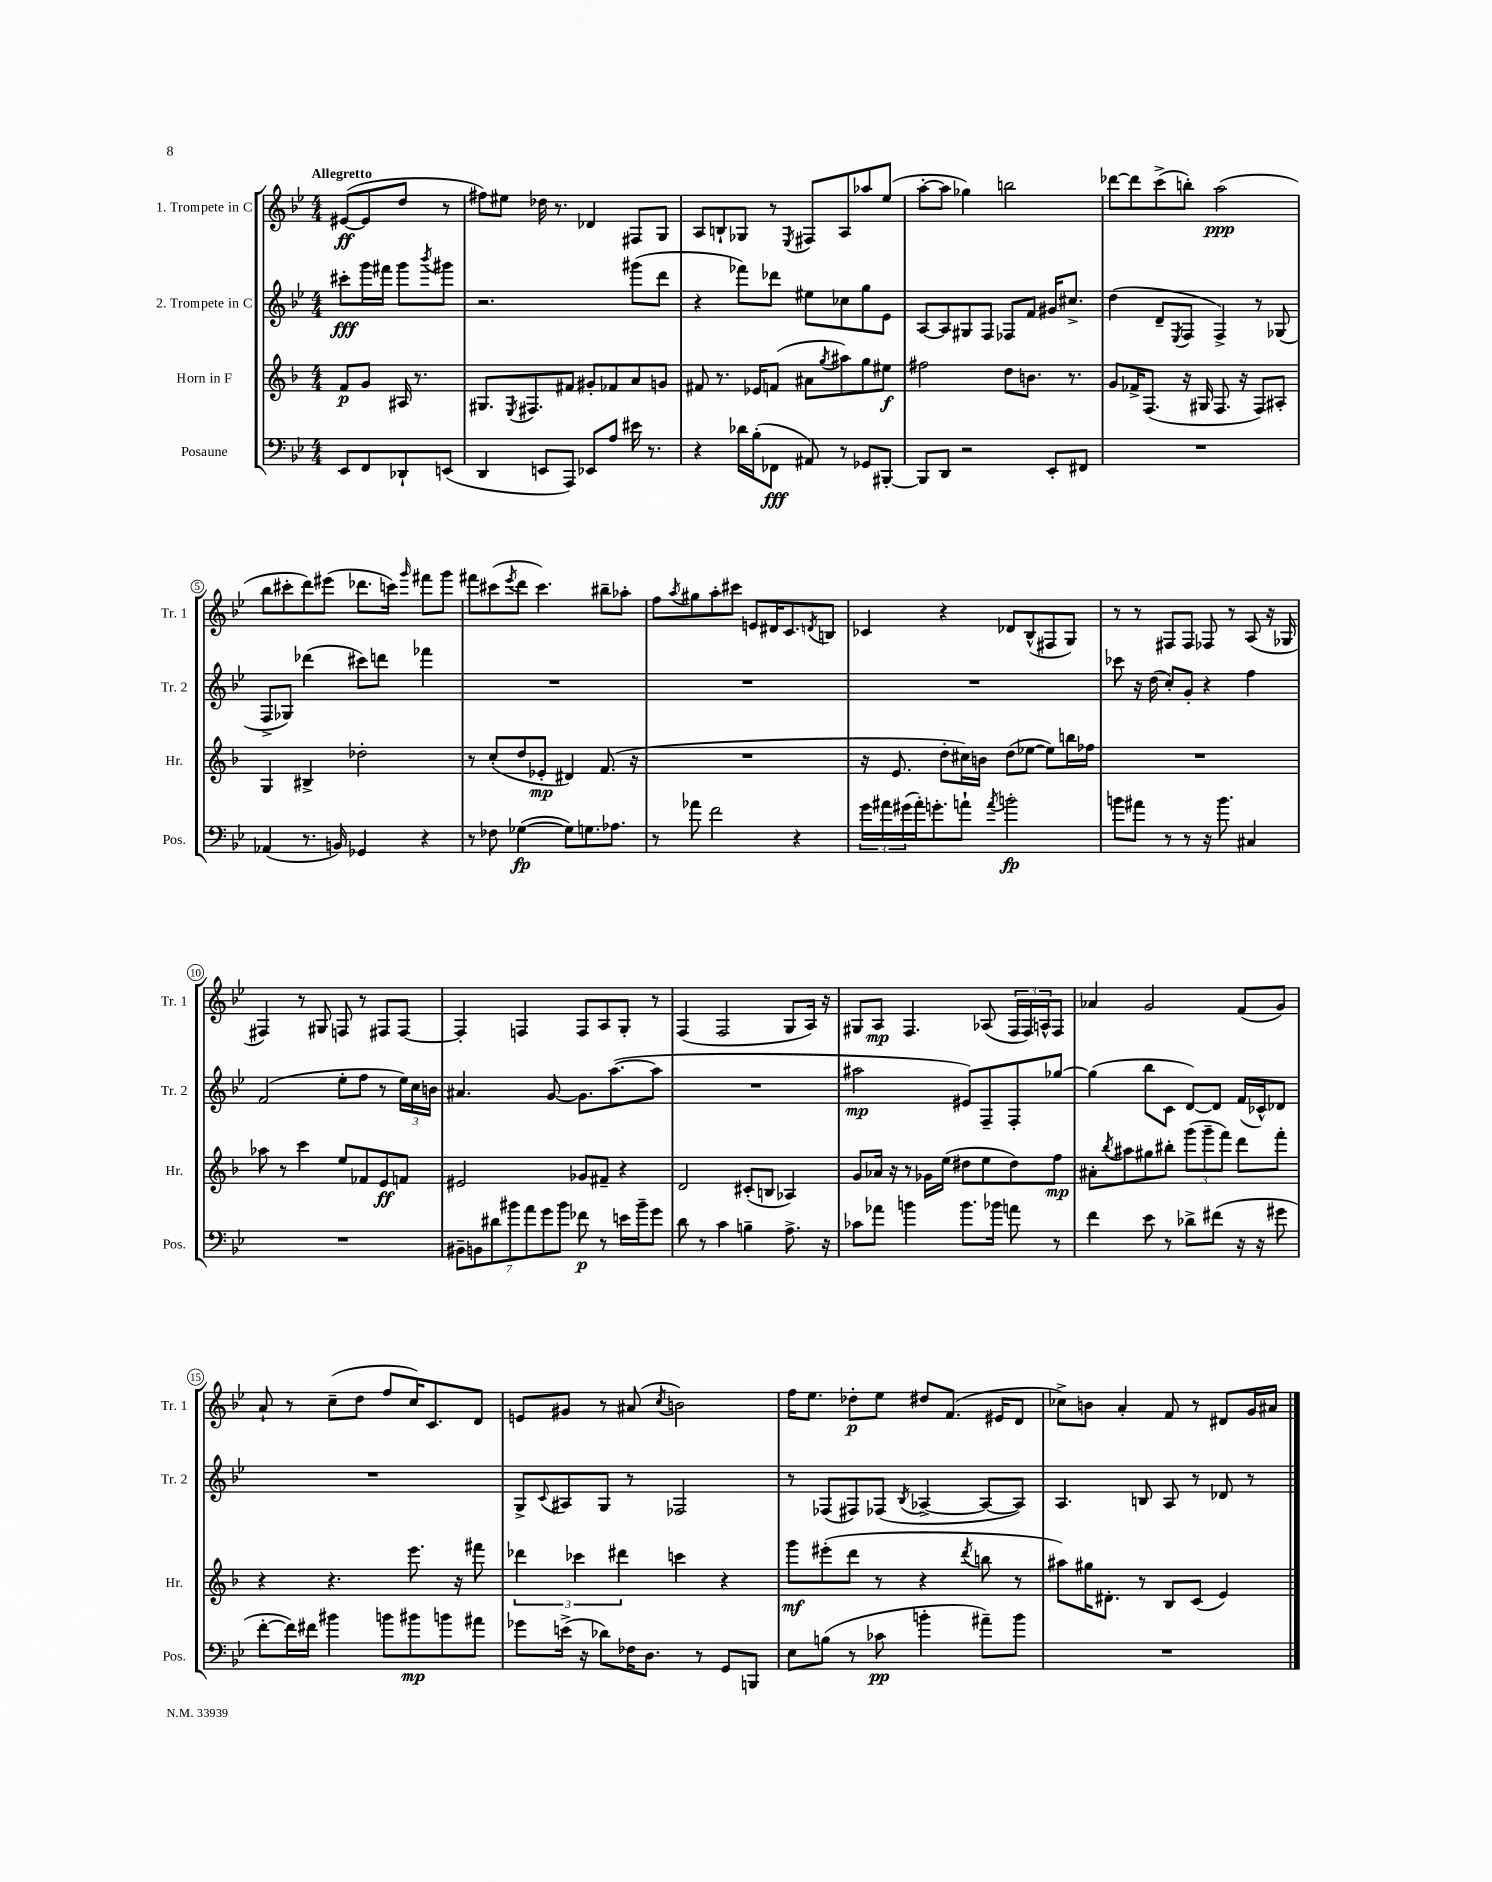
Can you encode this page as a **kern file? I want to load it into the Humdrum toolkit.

**kern	**dynam	**kern	**dynam	**kern	**dynam	**kern	**dynam
*part4	*part4	*part3	*part3	*part2	*part2	*part1	*part1
*staff4	*staff4	*staff3	*staff3	*staff2	*staff2	*staff1	*staff1
*I"Posaune	*	*I"Horn in F	*	*I"2. Trompete in C	*	*I"1. Trompete in C	*
*I'Pos.	*	*I'Hr.	*	*I'Tr. 2	*	*I'Tr. 1	*
*clefF4	*	*clefG2	*	*clefG2	*	*clefG2	*
*k[b-e-]	*	*k[b-]	*	*k[b-e-]	*	*k[b-e-]	*
*M4/4	*	*M4/4	*	*M4/4	*	*M4/4	*
=	=	=	=	=	=	=	=
!	!	!	!	!	!	!LO:TX:a:B:t=Allegretto	!
8EE-/L	.	8f/L	p	8ccc#X'\L	fff	([8e#X/L	ff
8FF/	.	8g/J	.	16ggg\L	.	8e#/]	.
.	.	.	.	16fff#X\JJ	.	.	.
8DD-X`/	.	16A#X/	.	8ggg\L	.	8dd/J	.
.	.	8.r	.	.	.	.	.
.	.	.	.	8qbbb-/	.	.	.
(8EEn/J	.	.	.	8ggg#X\J	.	8r	.
=1	=1	=1	=1	=1	=1	=1	=1
4DD/	.	8.G#X/L	.	2.r	.	8ff#X\L)	.
.	.	.	.	.	.	8ee#X\J	.
.	.	8qE/	.	.	.	.	.
.	.	8.F#X/	.	.	.	.	.
8EEn/L	.	.	.	.	.	16dd-X\	.
.	.	.	.	.	.	8.r	.
8AAA/J)	.	8f#X/J	.	.	.	.	.
8EE-X/L	.	8g#X'/L	.	.	.	4d-X/	.
8A/J	.	8f-X/	.	.	.	.	.
16e#X\	.	8a/	.	(8ggg#X\L	.	8F#X/L	.
8.r	.	.	.	.	.	.	.
.	.	8gn/J	.	8ddd\J	.	8G/J	.
=2	=2	=2	=2	=2	=2	=2	=2
4r	.	8f#X/	.	4r	.	8A/L	.
.	.	8.r	.	.	.	8Bn`/	.
16d-X\LL	.	.	.	8fff-X\L)	.	8G-X/J	.
(16B-'\J	.	16e-X/KL	.	.	.	.	.
8FF-X\J	fff	(8fn/J	.	8ddd-X\J	.	8r	.
.	.	.	.	.	.	8qE-/	.
8AA#X/)	.	8a#X\L	.	8ee#X\L	.	8F#X/L	.
.	.	8qgg/	.	.	.	.	.
8r	.	8aa#X\)	.	8cc-X\	.	8A/	.
8GG-X/L	.	8gg\	.	8gg\	.	8aa-X/	.
[8BBB#X'/J	.	8ee#X\J	f	8e-\J	.	(8ee-/J	.
=3	=3	=3	=3	=3	=3	=3	=3
8BBB#/L]	.	2ff#X\	.	[8A/L	.	[8aa'\L	.
8DD/J	.	.	.	8A/]	.	8aa\J]	.
2r	.	.	.	8G#X/	.	4gg-X\)	.
.	.	.	.	8F/J	.	.	.
.	.	8dd\L	.	8F-X/L	.	2bbn\	.
.	.	8.bn\J	.	8f/J	.	.	.
8EE-'/L	.	.	.	16g#X/KL	.	.	.
.	.	8.r	.	8.cc#X^/J	.	.	.
8FF#X/J	.	.	.	.	.	.	.
=4	=4	=4	=4	=4	=4	=4	=4
1r	.	8g/L	.	(4dd\	.	[8ddd-X\L	.
.	.	16f-X^/K	.	.	.	8ddd-\]	.
.	.	(8.F/J	.	.	.	.	.
.	.	.	.	8d~/L	.	(8ccc^\	.
.	.	.	.	8qE-/	.	.	.
.	.	16r	.	8F/J	.	8bbn'\J)	.
.	.	16G#X/	.	.	.	.	.
.	.	8.F/	.	4F^/)	.	(2aa\	ppp
.	.	16r	.	.	.	.	.
.	.	8F/L)	.	8r	.	.	.
.	.	8A#X'/J	.	(8G-X/	.	.	.
!!LO:LB:g=z
=5	=5	=5	=5	=5	=5	=5	=5
(4AA-X/	.	4G/	.	8F^/L	.	8bb-\L	.
.	.	.	.	8G-X/J)	.	8ccc#X'\	.
8.r	.	4B#X^/	.	(4ddd-X\	.	8ddd\)	.
.	.	.	.	.	.	(8eee#X\J	.
16BBn/)	.	.	.	.	.	.	.
4GG-X/	.	2dd-X'\	.	8ccc#X\L)	.	8.ddd-X\L	.
.	.	.	.	8dddn\J	.	.	.
.	.	.	.	.	.	16cccn\Jk)	.
.	.	.	.	.	.	16qqggg/	.
4r	.	.	.	4fff-X\	.	8fff#X\L	.
.	.	.	.	.	.	8ggg\J	.
=6	=6	=6	=6	=6	=6	=6	=6
8r	.	8r	.	1r	.	8fff#X\L	.
8F-X\	.	(8cc'/L	.	.	.	(8ccc#X\	.
.	.	.	.	.	.	8qeee-/	.
([4G-X\	fp	8dd/	.	.	.	8ddd\J	.
.	.	8e-X'/J	mp	.	.	4.ccc#\)	.
8G-\L])	.	4d#X/)	.	.	.	.	.
8.Gn\	.	.	.	.	.	.	.
.	.	(8.f/	.	.	.	8bb#X~\L	.
8.A-X\J	.	.	.	.	.	.	.
.	.	.	.	.	.	8aa-X'\J	.
.	.	16r	.	.	.	.	.
=7	=7	=7	=7	=7	=7	=7	=7
8r	.	1r	.	1r	.	8ff\L	.
.	.	.	.	.	.	8qaa/	.
8a-X\	.	.	.	.	.	8gg#X\	.
2f\	.	.	.	.	.	8aa'\	.
.	.	.	.	.	.	8ccc#X\J	.
.	.	.	.	.	.	8en/L	.
.	.	.	.	.	.	16d#X/K	.
.	.	.	.	.	.	8.c/	.
4r	.	.	.	.	.	.	.
.	.	.	.	.	.	8qdn/	.
.	.	.	.	.	.	8Bn/J	.
=8	=8	=8	=8	=8	=8	=8	=8
24g\LL	.	16r	.	1r	.	4c-X/	.
24a#X\	.	.	.	.	.	.	.
.	.	8.e/	.	.	.	.	.
(24g#X\	.	.	.	.	.	.	.
16a#'\J)	.	.	.	.	.	.	.
8.gn'\	.	.	.	.	.	.	.
.	.	8dd'\L	.	.	.	4r	.
8an`\J	.	16cc#X\L)	.	.	.	.	.
.	.	16bn\JJ	.	.	.	.	.
8qa/	.	.	.	.	.	.	.
2bn'\	fp	(8dd\L	.	.	.	8d-X/L	.
.	.	[8ee-X\J	.	.	.	(8B-^^/	.
.	.	8ee-\L])	.	.	.	8F#X/	.
.	.	16bbn\L	.	.	.	8G/J)	.
.	.	16ff-X\JJ	.	.	.	.	.
=9	=9	=9	=9	=9	=9	=9	=9
8bn\L	.	1r	.	8ccc-X\	.	8r	.
8a#X\J	.	.	.	16r	.	8r	.
.	.	.	.	(16dd\	.	.	.
8r	.	.	.	8cc'/L)	.	8F#X/L	.
8r	.	.	.	8g'/J	.	8F#/J	.
16r	.	.	.	4r	.	8F-X/	.
8.b\	.	.	.	.	.	.	.
.	.	.	.	.	.	8r	.
4C#X/	.	.	.	4ff\	.	(8A/	.
.	.	.	.	.	.	16r	.
.	.	.	.	.	.	16G-X/	.
!!LO:LB:g=z
=10	=10	=10	=10	=10	=10	=10	=10
1r	.	8aa-X\	.	(2f/	.	4F#X/)	.
.	.	8r	.	.	.	.	.
.	.	4ccc\	.	.	.	8r	.
.	.	.	.	.	.	8G#X/	.
.	.	8ee/L	.	8ee-'\L	.	8Fn/	.
.	.	8f-X/	.	8ff\J	.	8r	.
.	.	8e/	ff	8r	.	8F#X/L	.
.	.	8fn/J	.	24ee-\LL)	.	[8F#/J	.
.	.	.	.	24cc\	.	.	.
.	.	.	.	24bn\JJ	.	.	.
=11	=11	=11	=11	=11	=11	=11	=11
14BB#X~\L	.	2e#X/	.	4.a#X/	.	4F#'/]	.
14BBn\	.	.	.	.	.	.	.
14d#X\	.	.	.	.	.	.	.
14b#X\	.	.	.	.	.	.	.
.	.	.	.	.	.	4Fn/	.
14a\	.	.	.	.	.	.	.
14g\	.	.	.	.	.	.	.
.	.	.	.	[8g/	.	.	.
14b#\J	.	.	.	.	.	.	.
8f-X\	p	8g-X/L	.	8.g\L]	.	8F/L	.
8r	.	8f#X~/J	.	.	.	8A/	.
.	.	.	.	([8.aa\	.	.	.
16en\LL	.	4r	.	.	.	8G'/J	.
16b#~\J	.	.	.	.	.	.	.
8g\J	.	.	.	8aa\J]	.	8r	.
=12	=12	=12	=12	=12	=12	=12	=12
8d\	.	2d/	.	1r	.	(4F/	.
8r	.	.	.	.	.	.	.
4c\	.	.	.	.	.	2F/	.
4Bn~\	.	(8c#X'/L	.	.	.	.	.
.	.	8Bn/J	.	.	.	.	.
8.A^\	.	4A-X/)	.	.	.	8G/L	.
.	.	.	.	.	.	16A/Jk)	.
16r	.	.	.	.	.	16r	.
=13	=13	=13	=13	=13	=13	=13	=13
8c-X\L	.	8g/L	.	2aa#X\	mp	8G#X/L	.
8a-X\J	.	16a-X/Jk	.	.	.	8A/J	mp
.	.	16r	.	.	.	.	.
4bn\	.	8r	.	.	.	4.F/	.
.	.	16g-X\LL	.	.	.	.	.
.	.	(16ee\JJ	.	.	.	.	.
8.b\L	.	8dd#X\L	.	8e#X/L)	.	.	.
.	.	8ee\	.	8F~/	.	(8A-X/	.
16b-X\Jk	.	.	.	.	.	.	.
8an\	.	8dd#\)	.	8F'/	.	24F/LL	.
.	.	.	.	.	.	24F/)	.
.	.	.	.	.	.	24An^^/J	.
8r	.	8ff\J	mp	[8gg-X/J	.	8F/J	.
=14	=14	=14	=14	=14	=14	=14	=14
4f\	.	8a#X'\L	.	(4gg-\]	.	4a-X/	.
.	.	8qbb-/	.	.	.	.	.
.	.	8aa#X\	.	.	.	.	.
8e-\	.	8gg#X\	.	8bb-\L	.	2g/	.
8r	.	8bb#X'\J	.	8c\J	.	.	.
8d-X^\L	.	(12ggg\L	.	[8d/L)	.	.	.
.	.	12ggg~\	.	.	.	.	.
(8f#X\J	.	.	.	8d/J]	.	.	.
.	.	12fff\J)	.	.	.	.	.
16r	.	8ddd\L	.	(16f/LL	.	(8f/L	.
16r	.	.	.	16c-X^^/J)	.	.	.
8g#X\	.	8fff'\J	.	8d-X/J	.	8g/J)	.
!!LO:LB:g=z
=15	=15	=15	=15	=15	=15	=15	=15
[8f'\L	.	4r	.	1r	.	8a`/	.
16f\L])	.	.	.	.	.	8r	.
16f#X\JJ	.	.	.	.	.	.	.
4b#X\	.	4.r	.	.	.	(8cc~\L	.
.	.	.	.	.	.	8dd\J	.
8bn\L	.	.	.	.	.	8ff/L	.
8b#X\	mp	8.eee\	.	.	.	16cc/K)	.
.	.	.	.	.	.	8.c/	.
8bn\	.	.	.	.	.	.	.
.	.	16r	.	.	.	.	.
8a#X\J	.	8fff#X\	.	.	.	8d/J	.
=16	=16	=16	=16	=16	=16	=16	=16
8g-X\L	.	6ddd-X\	.	8G^/L	.	8en/L	.
.	.	.	.	8qqc/	.	.	.
(16en^\Jk	.	.	.	8A#X/	.	8g#X/J	.
.	.	6ccc-X\	.	.	.	.	.
16r	.	.	.	.	.	.	.
8d-X\L)	.	.	.	8G/J	.	8r	.
.	.	6ddd#X\	.	.	.	.	.
16F-X\K	.	.	.	8r	.	(8a#X/	.
8.D\J	.	.	.	.	.	.	.
.	.	.	.	.	.	8qcc/	.
.	.	4cccn\	.	2F-X/	.	2bn\)	.
8r	.	.	.	.	.	.	.
8GG/L	.	4r	.	.	.	.	.
8BBBn/J	.	.	.	.	.	.	.
=17	=17	=17	=17	=17	=17	=17	=17
8E-\L	.	8ggg\L	mf	8r	.	16ff\KL	.
.	.	.	.	.	.	8.ee-\J	.
(8Bn\J	.	(8eee#X'\	.	(8F-X/L	.	.	.
8r	.	8ddd\J	.	8F#X/)	.	8dd-X'\L	p
8c-X\	pp	8r	.	(8F-X/J	.	8ee-\J	.
.	.	.	.	8qB-/	.	.	.
4bn'\	.	4r	.	[4A-X^/	.	8dd#X/L	.
.	.	.	.	.	.	(8.f/J	.
.	.	8qddd/	.	.	.	.	.
8a#X~\L)	.	8bbn\	.	8A-/L_	.	.	.
.	.	.	.	.	.	16e#X/KL	.
8b\J	.	8r	.	8A-/J])	.	8d/J	.
=18	=18	=18	=18	=18	=18	=18	=18
1r	.	8aa#X\L)	.	4.A/	.	8cc-X^\L)	.
.	.	16gg#X\K	.	.	.	8bn\J	.
.	.	8.d#X'\J	.	.	.	.	.
.	.	.	.	.	.	4a'/	.
.	.	8r	.	8Bn/	.	.	.
.	.	8B-/L	.	8A/	.	8f/	.
.	.	(8c/J	.	8r	.	8r	.
.	.	4e/)	.	8d-X/	.	8d#X/L	.
.	.	.	.	8r	.	16g/L	.
.	.	.	.	.	.	16a#X/JJ	.
==	==	==	==	==	==	==	==
*-	*-	*-	*-	*-	*-	*-	*-
